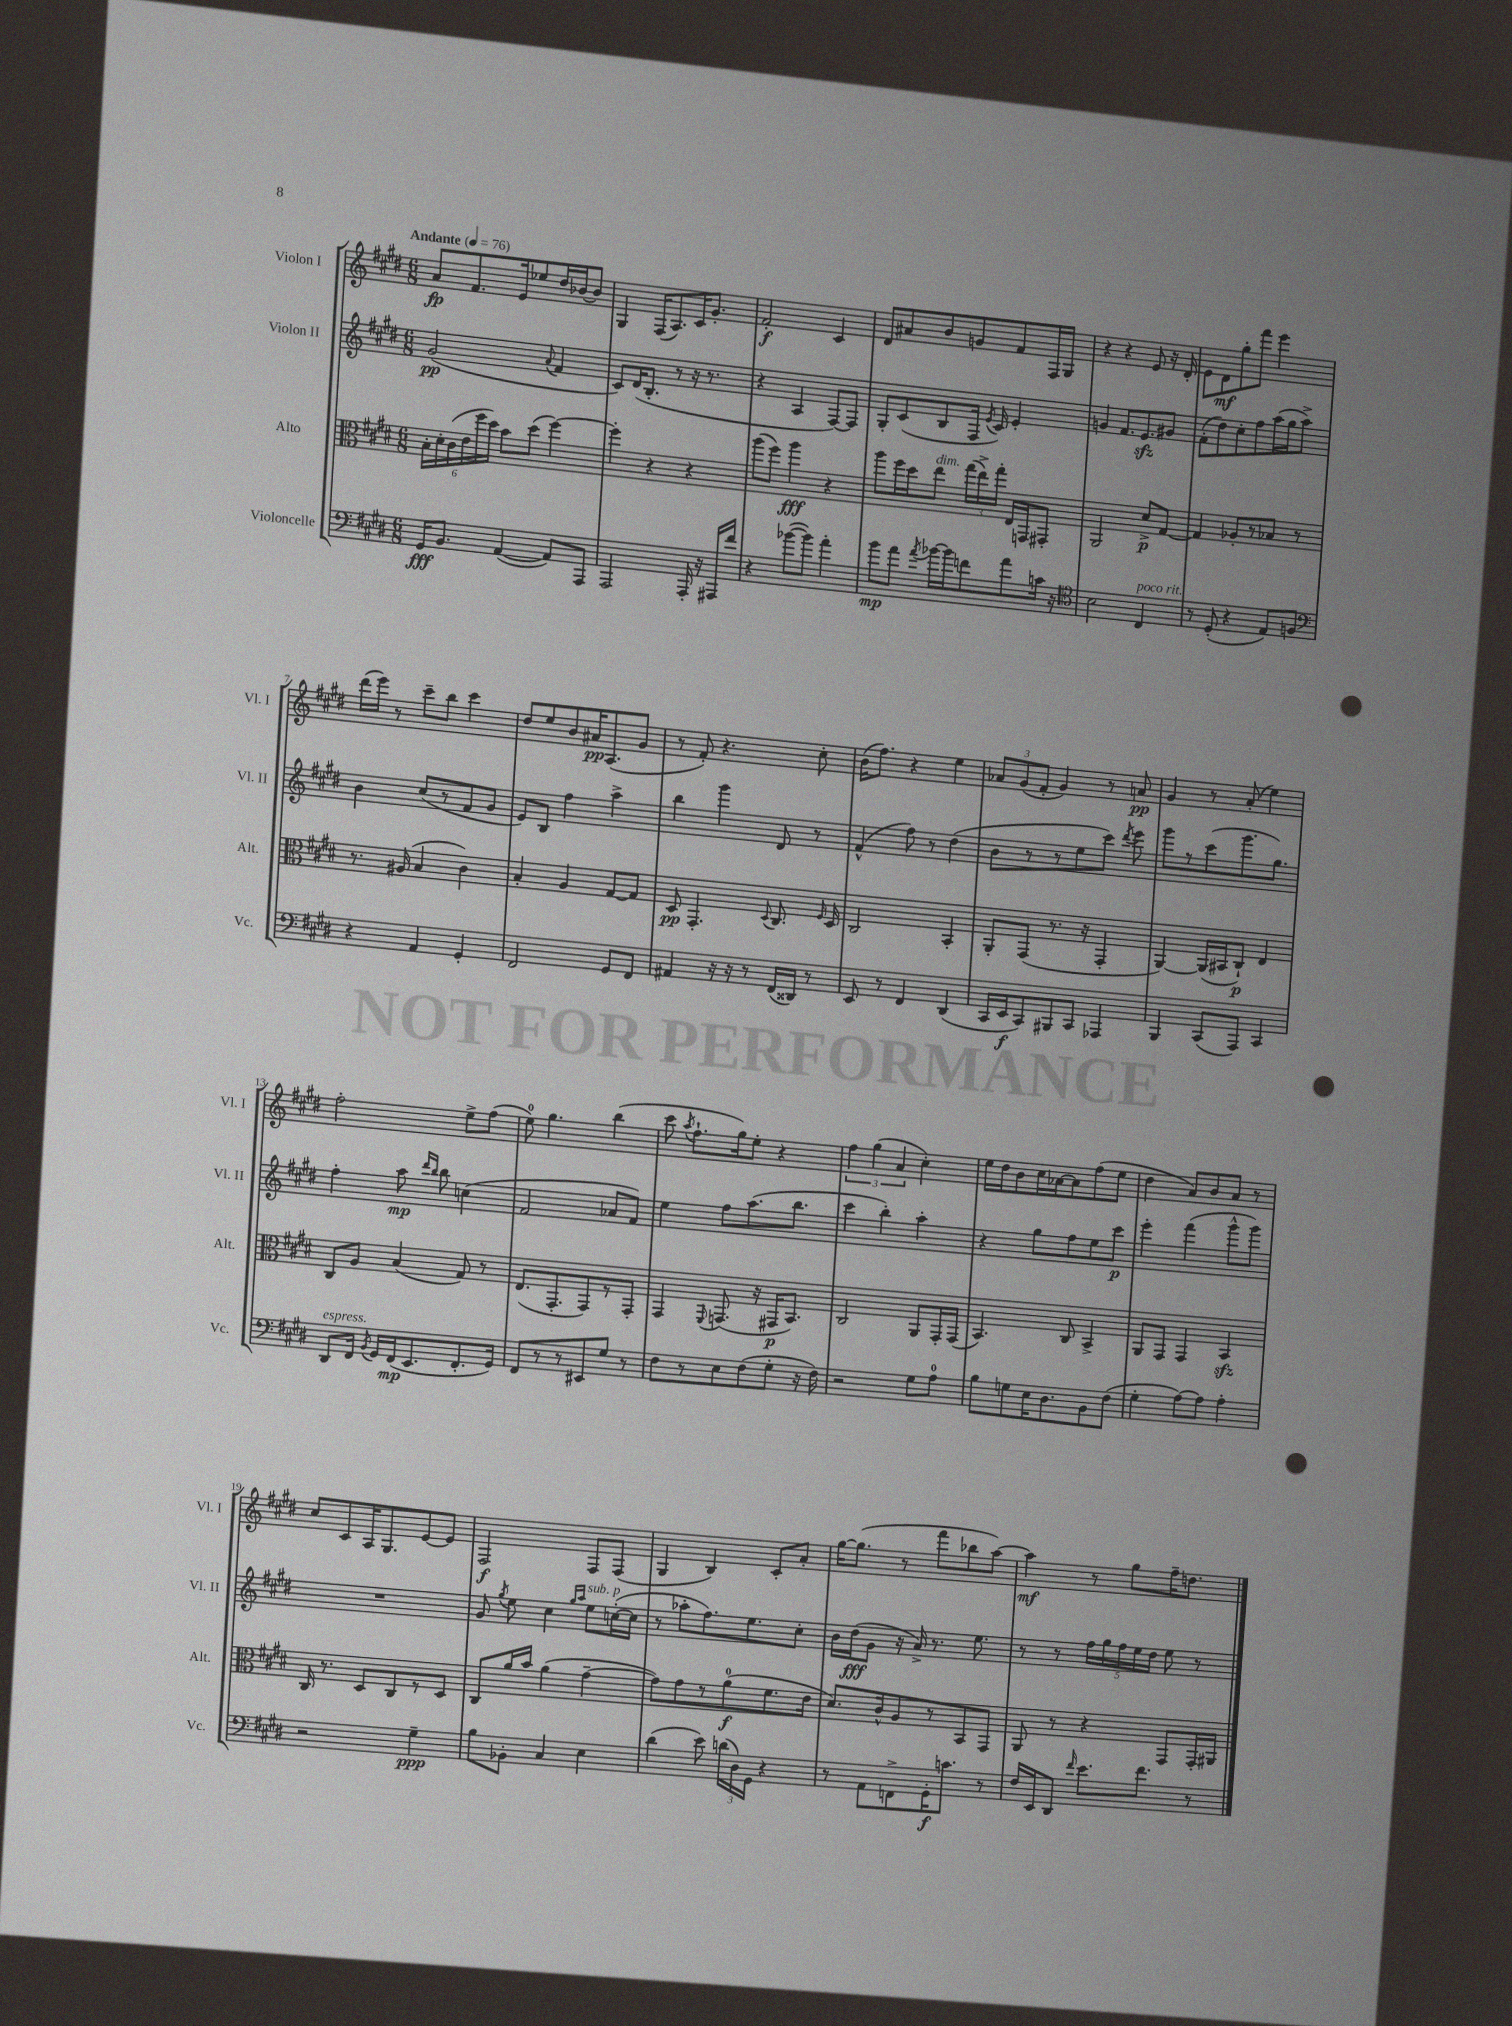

**kern	**kern	**kern	**kern
*staff4	*staff3	*staff2	*staff1
*clefF4	*clefC3	*clefG2	*clefG2
*k[f#c#g#d#]	*k[f#c#g#d#]	*k[f#c#g#d#]	*k[f#c#g#d#]
*M6/8	*M6/8	*M6/8	*M6/8
*MM76	*MM76	*MM76	*MM76
16GG#/LK	24B'\LL	(2g#/	8a/L
.	24d#'\	.	.
8.BB/J	.	.	.
.	(24c#\	.	.
.	24e\	.	8.f#/
.	24ff#\	.	.
.	24dd#\JJ)	.	.
([4AA/	8b\L	.	.
.	.	.	16e/k
.	(8dd#\J	.	8ee-/
.	.	8qqa/	.
8AA/]L)	[4ff#\)	4f#/	16dd#/L
.	.	.	[16b-/J
8AAA/J	.	.	8b-/]J
=	=	=	=
2AAA/	4ff#'\]	8c#/L)	4G#/
.	.	(16d#/K	.
.	.	8.B'/J	.
.	4r	.	(16F#/LK
.	.	.	8.A/)
.	.	8r	.
16AAA'/	4r	16r	16c#/K
16r	.	8.r	8.g#'/J
16AAA#/LL	.	.	.
16f#/JJ	.	.	.
=	=	=	=
4r	(8aa\L	4r	2f#'/
.	8ff#\J)	.	.
([8b-\L	4aa\	4A/	.
8b-\]J)	.	.	.
4a'\	4r	[8F#/L)	4c#/
.	.	8F#/]J	.
=	=	=	=
8b\L	8aa\L	8G#'/L	8d#/L
8a\J	16ff#\L	(8c#/	8a#/
.	16dd#\J	.	.
8qa/	.	.	.
[16b-\LL	8ee\J	8B/	8b/
16b-\]J	.	.	.
8f\	(24gg#\LL	16F#/Jk	8g/
.	24ee^\)	.	.
.	.	8qe/	.
.	.	16c#/)	.
.	24gg#'\JJ	.	.
8a\	16E/LL	4e'/	8f#/
.	16GG/J	.	.
16c\Jk	8GG#'/J	.	16F#/L
16r	.	.	16G#/JJ
=	=	=	=
*clefC4	*	*	*
2B\	2AA/	4g/	4r
.	.	8.f#/L	4r
.	.	8.e/	.
4C#/	8d#^/L	.	8e/
.	[8G#/J	8g#/J	16r
.	.	.	16d#'/
=	=	=	=
8r	4G#/]	(8f#'\L	8e\L
(8D#'/	.	8dd#\)	8d#\
4r	8A-'/L	8cc#'\	8gg#'\
.	8r	8ff#\	8fff#\J
8E/L)	8B-/J	(16aa\L	4eee\
.	.	16gg#\J	.
8F/J	8r	8aa^\J)	.
=	=	=	=
*clefF4	*	*	*
4r	8.r	4b\	(16ddd#\LL
.	.	.	16eee\JJ)
.	.	.	8r
.	(16A#/	.	.
4AA/	4B/	(8cc#/L	8ccc#~\L
.	.	8r	8bb\J
4GG#'/	4c#\)	8f#/	4ccc#\
.	.	8g#/J	.
=	=	=	=
2FF#/	4B'/	8e/L)	8dd#/L
.	.	8B/J	8ee/
.	4A/	4ff#\	8b/
.	.	.	16a#/K
.	.	.	(8.A/
8GG#/L	[8G#/L	4aa^\	.
8FF#/J	8G#/]J	.	8g#/J
=	=	=	=
4AA#/	8D#/	4bb\	8r
.	4.GG#'/	.	8f#'/)
16r	.	4ggg#\	4.r
16r	.	.	.
8r	.	.	.
.	8qqD#/	.	.
(16FF#/LL	8.C#/	8d#/	.
16DD##/JJ)	.	.	.
8r	.	8r	8cc#'\
.	16qqF#/	.	.
.	16D#/	.	.
=	=	=	=
8EE/	2C#/	(4f#^^/	(16b\LK
.	.	.	8.ff#\J)
8r	.	.	.
4FF#/	.	8ff#\)	4r
.	.	8r	.
(4DD#/	4BB'/	(4dd#\	4ee\
=	=	=	=
16CC#/LL	8AA'/L	8b\L	12a-/L
16EE/J	.	.	.
.	.	.	(12g#/
8CC#/)	(8GG#/J	8r	.
.	.	.	12f#'/J
8BBB#/	8.r	8r	4g#/)
8CC#/J	.	8ee\	.
.	16r	.	.
4AAA-/	4GG#'/	8ccc#\J)	8r
.	.	8qddd#/	.
.	.	8eee\	8a/
=	=	=	=
4BBB/	[4AA/)	8ggg#\L	4g#/
.	.	8r	.
(8CC#/L	(16AA/]LL	(8ccc#\	8r
.	16BB#/J	.	.
8AAA/J)	8C#`/J)	8.ggg#\	(8a'/
4CC#/	4E/	.	4ee\)
.	.	8.gg#\J)	.
=	=	=	=
8DD#/L	8C#/L	4ff#'\	2ff#'\
16FF#/Jk	8A/J	.	.
8qBB/	.	.	.
16GG#/LL	.	.	.
(16FF#/J	(4B/	8aa\	.
8.EE/	.	.	.
.	.	16qqddd#/LL	.
.	.	16qqbb/JJ	.
.	.	8bb\	.
8.FF#'/	8G#/)	(4cc\	8ee^\L
.	8r	.	(8ff#\J
16GG#/Jk)	.	.	.
=	=	=	=
8FF#/L	(8.E/L	2f#/	8ee\)
8r	.	.	4.gg#\
.	8.GG#'/	.	.
8r	.	.	.
8EE#/	8GG#/)	.	.
8G#/J	8r	8a-/L	(4bb\
8r	8GG#'/J	8f#/J)	.
=	=	=	=
8F#\L	4GG#/	4ee\	8ccc#\
.	.	.	8qaa/
8r	.	.	8.ff#`\L
.	8qqFF#/	.	.
8E\	(8.GG/	8ff#\L	.
.	.	.	16gg#\k)
(8F#\	.	(8.aa\	8ee'\J
.	16r	.	.
8G#'\J	16GG#/LK	.	4r
.	8.BB/J)	8.bb\J	.
16r	.	.	.
16F#\)	.	.	.
=	=	=	=
2r	2C#/	4ccc#\	6ff#\
.	.	.	(6gg#\
.	.	4bb'\)	.
.	.	.	6a/
8G#\L	8AA/L	4aa'\	4cc#'\)
8A\J	16GG#'/L	.	.
.	(16GG#/JJ	.	.
=	=	=	=
8B\L	4.BB/)	4r	16ee\LL
.	.	.	16dd#\J
8G\	.	.	8b\
16E\K	.	8gg#\L	16cc#\L
8.D#\	.	.	[16a-\J
.	8C#/	8ff#\	8a-\]
8BB\	4BB^/	8ee\	(8ff#\
(8F#\J	.	8ccc#\J	8ee\J
=	=	=	=
4G#'\	8AA/L	4eee'\	4dd#\
.	8GG#/J	.	.
[8A\L)	4GG#/	(4fff#\	8a/L)
8A\]J	.	.	8b/
4A'\	4BB/	8ggg#^^\L	8a/J
.	.	8ggg#\J)	8r
=	=	=	=
2r	16C#/	2.r	8cc#/L
.	8.r	.	.
.	.	.	8c#/
.	8D#/L	.	16A/K
.	.	.	8.G#/
.	8C#/	.	.
4G#~\	8r	.	[8e/
.	8D#/J	.	8e/]J
=	=	=	=
8B\L	8C#/L	8g#/	2F#/
.	.	8qgg#/	.
8BB-'\J	16a/L	8ee\	.
.	16b/JJ	.	.
4C#/	(4a\	4cc#\	.
.	.	16qqgg#/LL	.
.	.	16qqaa/JJ	.
4E\	[4g#~\	8ee\L	8F#/L
.	.	([16cc'\L	(8F#/J
.	.	16cc\]JJ	.
=	=	=	=
(4d#\	8g#\]L)	8r	4G#/
.	8g#\	8aa-'\L	.
8e\)	8r	8.ff#\)	4B/)
(24d\LL	(8a\	.	.
24D#\)	.	.	.
.	.	8.ee\	.
24GG#\JJ	.	.	.
4r	8.f#\	.	8c#'/L
.	.	8cc#'\J	8a'/J
.	16e\Jk	.	.
=	=	=	=
8r	8.d#/L)	16b\LL	[16gg#\LK
.	.	(16dd#\J	(8.gg#\]J
8AA\L	.	8g#\J	.
.	16c#^^/k	.	.
8FF^\	8A/	16r	8r
.	.	16a^/)	.
16GG#'\K	8r	8.r	8fff#\L
8.c\J	.	.	.
.	8BB/	.	8bb-\
.	.	8.ee\	.
8r	8GG#/J	.	[8aa\J)
=	=	=	=
16F#/LL	8AA/	8r	4aa\]
16EE/J	.	.	.
8DD#/J	8r	8r	.
16qqf#/	.	.	.
8.e\L	4r	20ff#\LL	8r
.	.	20gg#\	.
.	.	20ff#\	.
.	.	.	8gg#\L
.	.	20ee\	.
8.f#\J	.	.	.
.	.	20dd#\JJ	.
.	8GG#/L	8ee\	16ff#~\K
.	.	.	8.dd\J
8r	16GG#'/L	8r	.
.	16AA#/JJ	.	.
==	==	==	==
*-	*-	*-	*-
